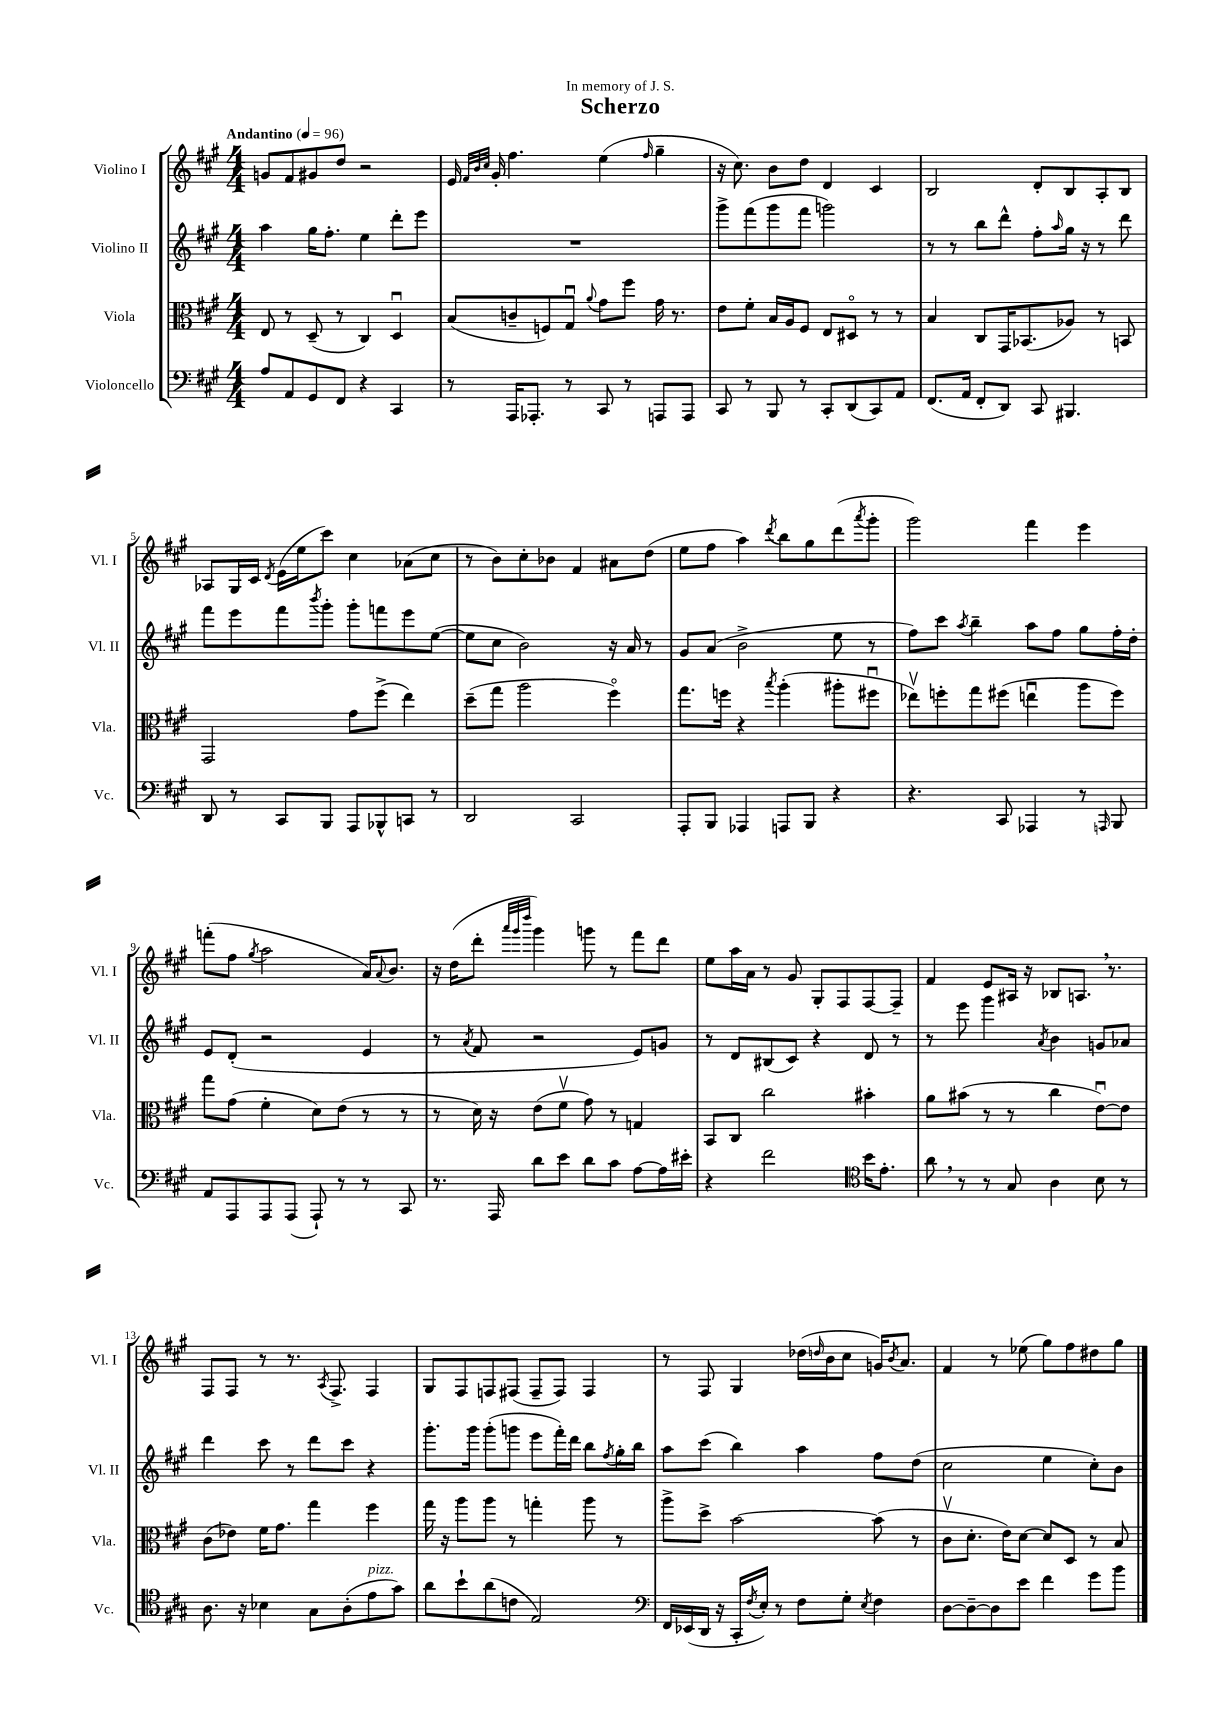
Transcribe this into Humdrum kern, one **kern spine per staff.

**kern	**kern	**kern	**kern
*staff4	*staff3	*staff2	*staff1
*clefF4	*clefC3	*clefG2	*clefG2
*k[f#c#g#]	*k[f#c#g#]	*k[f#c#g#]	*k[f#c#g#]
*M4/4	*M4/4	*M4/4	*M4/4
*MM96	*MM96	*MM96	*MM96
8A	8E	4aa	8g
8AA	8r	.	8f#
8GG#	(8D~	16gg#	8g#
.	.	8.ff#'	.
8FF#	8r	.	8dd
4r	4C#)	4ee	2r
4CC#	4Du	8ddd'	.
.	.	8eee	.
=	=	=	=
8r	(8B	1r	16e
.	.	.	32qqf#
.	.	.	32qqb
.	.	.	32qqcc#
.	.	.	16g#'
16AAA	8c~	.	4.ff#
8.AAA-'	.	.	.
.	8F)	.	.
8r	8G#u	.	.
.	8qqa	.	.
8CC#	8g#	.	(4ee
8r	8ff#	.	.
.	.	.	16qqff#
8AAA	16g#	.	4gg#~
.	8.r	.	.
8AAA	.	.	.
=	=	=	=
8CC#	8e	8ggg#^	16r
.	.	.	8.cc#)
8r	8f#'	(8fff#	.
8BBB	16B	8ggg#	8b
.	16A	.	.
8r	8F#	8fff#	8dd
8CC#'	8E	2ggg)	4d
(8DD	8D#o	.	.
8CC#)	8r	.	4c#
8AA	8r	.	.
=	=	=	=
(8.FF#	4B	8r	2B
.	.	8r	.
16AA	.	.	.
8FF#'	8C#	8bb	.
8DD)	16GG#	8ddd^^	.
.	(8.BB-	.	.
8CC#	.	8ff#'	8d'
.	.	16qqaa	.
4.BBB#	8A-)	16gg#	8B
.	.	16r	.
.	8r	8r	8A'
.	8BB	8ddd	8B
=	=	=	=
8DD	2GG#	8fff#	8A-
8r	.	8eee	16G#
.	.	.	16c#
.	.	.	8qd
8CC#	.	8fff#	(16e
.	.	.	16ee
.	.	8qbbb	.
8BBB	.	8ggg#'	8ccc#)
8AAA	8g#	8ggg#'	4cc#
8BBB-^^	(8ff#^	8fff	.
8CC	4ee)	8eee	(8a-
8r	.	([8ee	8cc#
=	=	=	=
2DD	(8dd~	8ee]	8r
.	8gg#	8cc#	8b)
.	2aa	2b)	8cc#'
.	.	.	8b-
2CC#	.	.	4f#
.	4ff#o)	16r	8a#
.	.	16a	.
.	.	8r	(8dd
=	=	=	=
8AAA'	8.gg#	8g#	8ee
8BBB	.	(8a	8ff#
.	16ff	.	.
4AAA-	4r	2b^	4aa)
.	8qbb	.	8qddd
8AAA	(4aa'	.	8bb
8BBB	.	.	8gg#
4r	8aa#'	8ee	(8ddd
.	.	.	8qaaa
.	8ff#u	8r	8ggg#'
=	=	=	=
4.r	8ee-v)	8ff#)	2ggg#)
.	8ff'	8ccc#	.
.	.	8qaa	.
.	8gg#	4bb~	.
8CC#	(8ff#	.	.
4AAA-	4eeu	8aa	4fff#
.	.	8ff#	.
8r	8aa	8gg#	4eee
16qqAAA	.	.	.
8BBB	8ff#)	16ff#'	.
.	.	16dd'	.
=	=	=	=
8AA	8gg#	8e	(8fff'
8AAA	(8g#	(8d'	8ff#
.	.	.	8qgg#
8AAA	4f#'	2r	2aa
(8AAA	.	.	.
8AAA`)	8d)	.	.
8r	(8e	.	.
8r	8r	4e	16a)
.	.	.	8qqa
.	.	.	8.b
8CC#	8r	.	.
=	=	=	=
8.r	8r	8r	16r
.	.	.	(16dd
.	.	8qa	.
.	16d)	8f#	8ddd'
16AAA	16r	.	.
.	.	.	32qqaaa
.	.	.	32qqggg#
.	.	.	32qqdddd
8d	(8e	2r	4ggg#)
8e	8f#v	.	.
8d	8g#)	.	8ggg
8c#	8r	.	8r
[8A	4G	8e)	8fff#
16A]	.	8g	8ddd
16e#'	.	.	.
=	=	=	=
4r	8BB	8r	8ee
.	8C#	8d	16aa
.	.	.	16a
2f#	2cc#	(8B#	8r
.	.	8c#)	8g#
.	.	4r	8G#'
.	.	.	8F#
*clefC4	*	*	*
16b	4b#'	8d	[8F#
8.e'	.	.	.
.	.	8r	8F#~]
=	=	=	=
8a	8a	8r	4f#
8r	(8b#	8eee	.
8r	8r	4ggg#	8e
8G#	8r	.	16A#
.	.	.	16r
.	.	8qa	.
4A	4cc#	4b	8B-
.	.	.	8.A
8B	[8eu)	8g	.
.	.	.	8.r
8r	8e]	8a-	.
=	=	=	=
8.A	(8c#	4ddd	8F#
.	8e-)	.	8F#
16r	.	.	.
4B-	16f#	8ccc#	8r
.	8.g#	.	.
.	.	8r	8.r
8G#	4gg#	8ddd	.
.	.	.	8qA
.	.	.	8.F#^
(8A'	.	8ccc#	.
8e	4ff#	4r	4F#
8g#)	.	.	.
=	=	=	=
8a	16gg#	8.ggg#'	8G#
.	16r	.	.
8b`	8aa	.	8F#
.	.	16ggg#	.
(8a	8aa	(8ggg#'	8F
8c	8r	8ggg	(8F#
2E)	4gg'	8eee	8F#~
.	.	16fff#')	8F#)
.	.	16ddd	.
.	8aa	8bb	4F#
.	.	8qff#	.
.	8r	16gg#'	.
.	.	16bb	.
=	=	=	=
*clefF4	*	*	*
16FF#	8aa^	8aa	8r
(16EE-	.	.	.
16DD	8dd^	(8ccc#	8F#
16r	.	.	.
16CC#'	[2b	4bb)	4G#
8qF#	.	.	.
16E')	.	.	.
8r	.	.	.
8F#	.	4aa	(16dd-
.	.	.	16qqdd
.	.	.	16b
8G#'	.	.	8cc#
8qE	.	.	.
4F#	(8b]	8ff#	16g)
.	.	.	8qb
.	.	.	8.a
.	8r	(8dd	.
=	=	=	=
[8D	8c#v	2cc#	4f#
8D~_	8.d'	.	.
8D]	.	.	8r
.	16e)	.	.
8e	[8d	.	(8ee-
4f#	8d]	4ee	8gg#)
.	8D	.	8ff#
8g#	8r	8cc#')	8dd#
8b	8B	8b	8gg#
==	==	==	==
*-	*-	*-	*-
